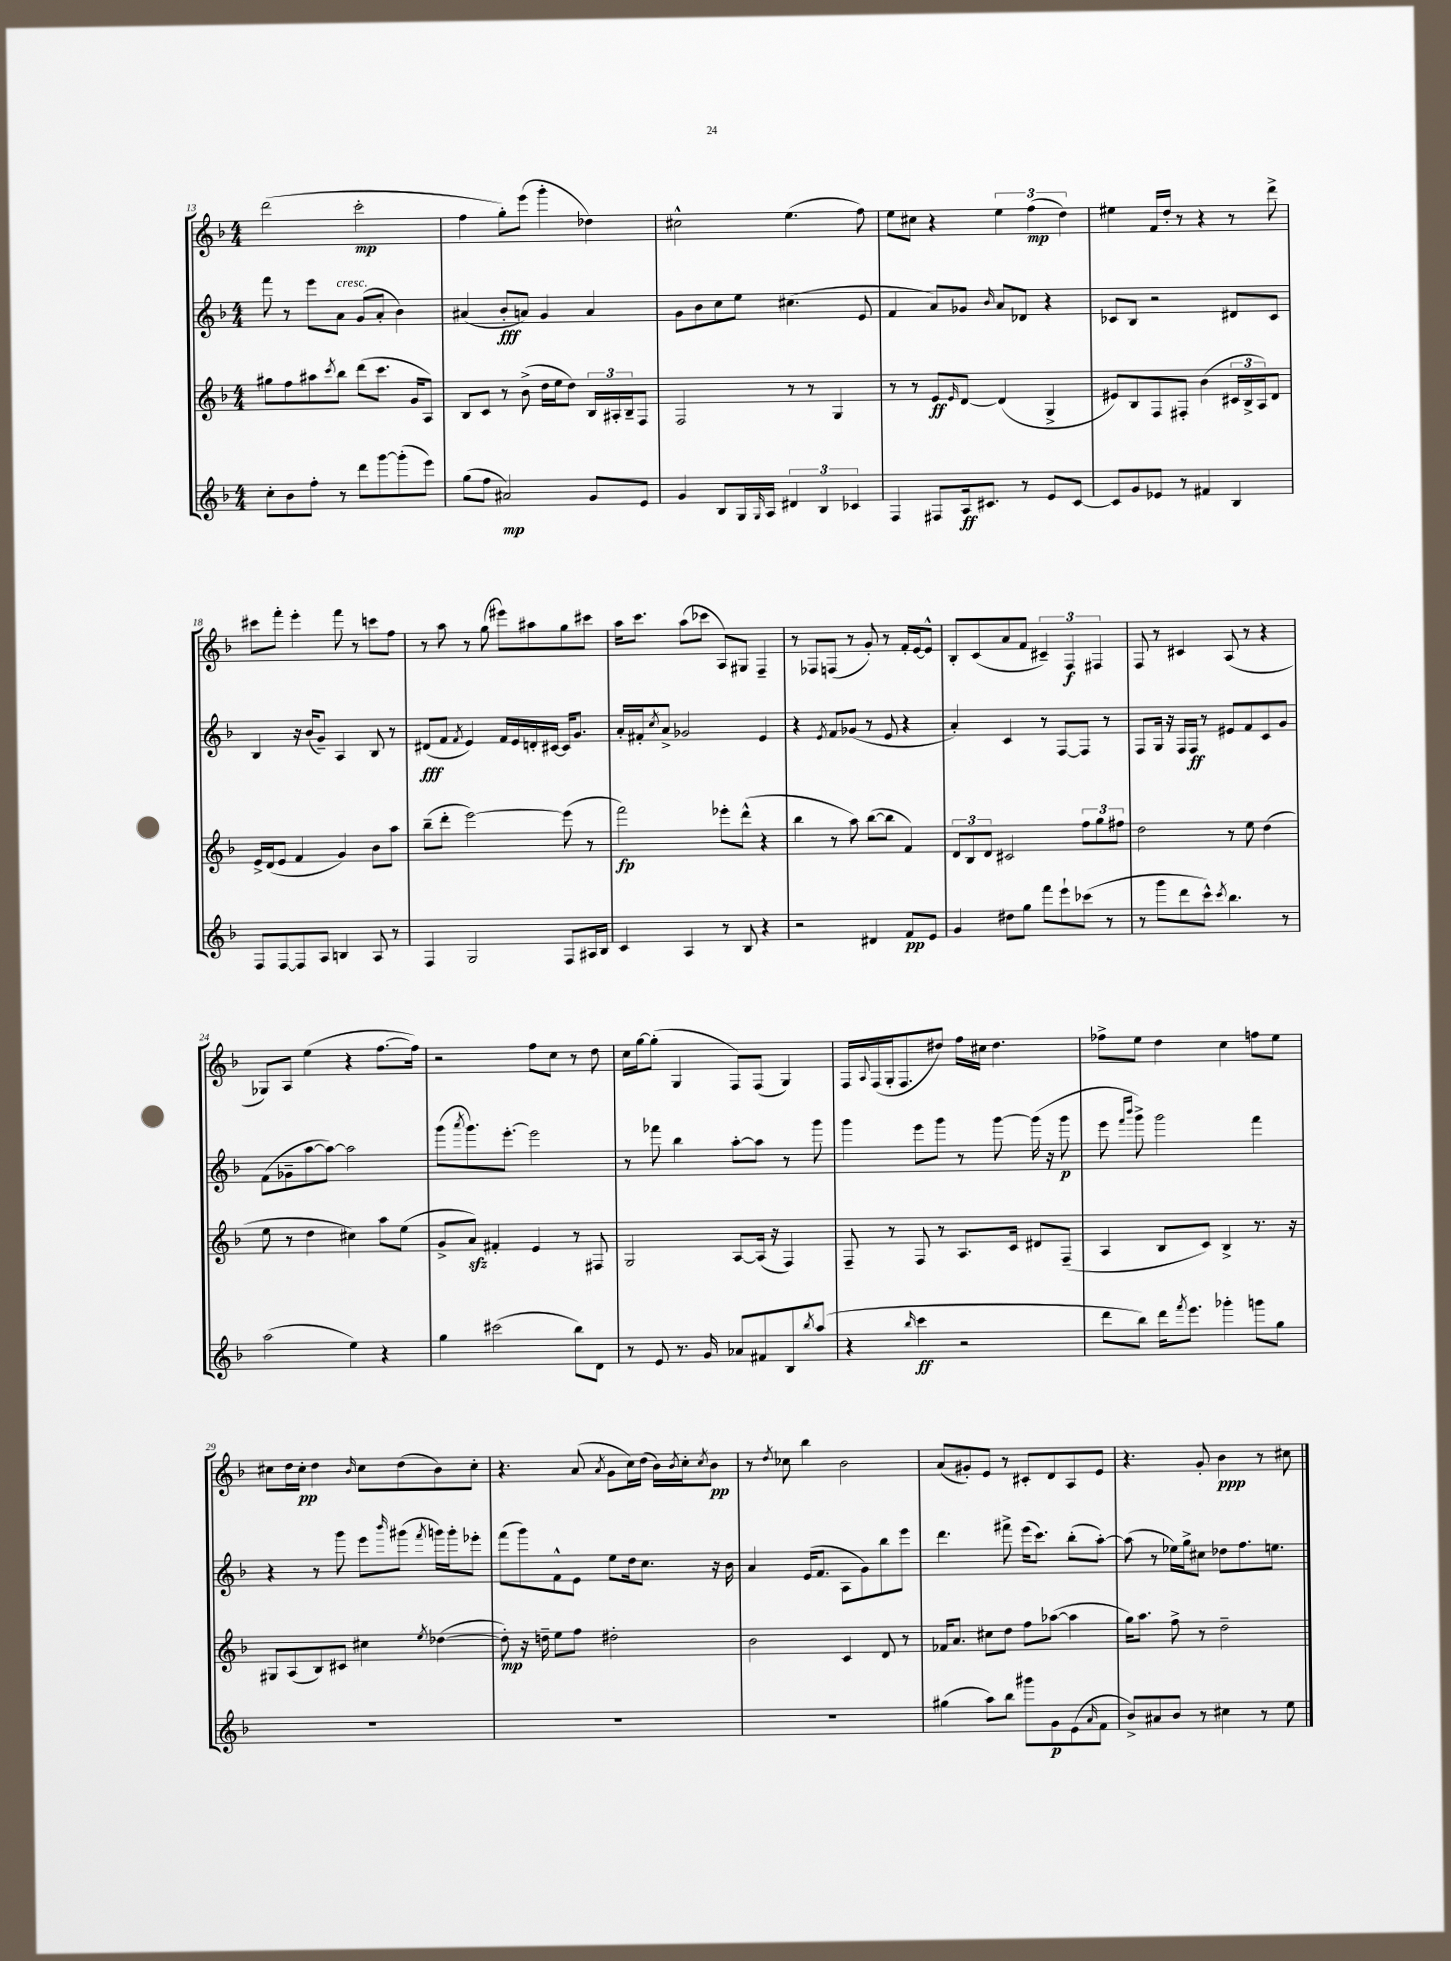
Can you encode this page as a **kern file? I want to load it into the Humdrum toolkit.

**kern	**kern	**kern	**kern
*staff4	*staff3	*staff2	*staff1
*clefG2	*clefG2	*clefG2	*clefG2
*k[b-]	*k[b-]	*k[b-]	*k[b-]
*M4/4	*M4/4	*M4/4	*M4/4
8cc'	8gg#	8fff	(2ddd
8b-	8ff	8r	.
8ff'	8aa#	8eee	.
.	8qccc	.	.
8r	8bb-	8a	.
8ddd	(8ddd	(8g	2ccc'
[8ggg	8.ccc	8a'	.
(8ggg']	.	4b-)	.
.	16g	.	.
8eee)	8A)	.	.
=	=	=	=
(8gg	8B-	(4a#	4ff
8ff	8c	.	.
2a#)	8r	8b-'	8gg')
.	(8b-^	8a)	(8eee
.	16dd	4g	4ggg'
.	16ee	.	.
.	8dd)	.	.
8g	24B-	4a	4dd-)
.	24A#'	.	.
.	24B-~	.	.
8e	8F	.	.
=	=	=	=
4g	2F	8g	2cc#^^
.	.	8b-	.
8B-	.	8cc	.
16G	.	8ee	.
16qqG	.	.	.
16A	.	.	.
6d#	8r	(4.cc#	(4.ee
.	8r	.	.
6B-	.	.	.
.	4G	.	.
6c-	.	.	.
.	.	8e	8ff)
=	=	=	=
4F	8r	4f	8ee
.	8r	.	8cc#
8F#	8e	8a)	4r
.	16qqe	.	.
16A	[8d	8g-	.
8.c#	.	.	.
.	.	16qqb-	.
.	(4d]	8a	6ee
8r	.	8d-	.
.	.	.	(6ff
8e	4G^	4r	.
.	.	.	6dd)
[8c#	.	.	.
=	=	=	=
8c#]	8e#)	8c-	4ee#
8g	8B-	8B-	.
8e-	8F	2r	16f
.	.	.	16dd'
8r	8F#'	.	8r
4f#	(4b-	.	4r
4B-	24c#	8d#	8r
.	24B-^	.	.
.	24A)	.	.
.	8d	8c-	8ddd^
=	=	=	=
8F	16e^	4B-	8ccc#
.	(16d	.	.
[8F	8e	.	8fff'
8F]	4f	16r	4eee'
.	.	(16b-	.
8A	.	8g~)	.
4B	4g)	4A	8fff
.	.	.	8r
8A	8b-	8B-	8ccc
8r	8aa	8r	8ff
=	=	=	=
4F	(8bb-~	(8d#	8r
.	8ddd'	8f	8aa
.	.	8qf	.
2G	[2eee)	4e)	8r
.	.	.	(8gg
.	.	16f	8eee#)
.	.	16e	.
.	.	16d'	8aa#
.	.	[16c#	.
8F	(8eee]	16c#]	8gg
.	.	8.g	.
16A#	8r	.	8ccc#
16B-	.	.	.
=	=	=	=
4c	2fff)	16a'	16aa
.	.	16f#'	8.ccc
.	.	8qcc	.
.	.	8a^	.
4A	.	2g-	(8aa
.	.	.	8ccc-
8r	8eee-'	.	8A)
8B-	(8ddd^^	.	8G#
4r	4r	4e	4F~
=	=	=	=
2r	4bb-	4r	8r
.	.	.	8F-
.	.	8qe	.
.	8r	8f	(8F
.	8aa)	(8g-	8r
4d#	([8bb-	8r	8g')
.	8bb-]	8e	8r
8f	4f)	4r	16f'
.	.	.	[16e
8e	.	.	8e^^]
=	=	=	=
4g	12d	4a')	8B-'
.	12B-	.	.
.	.	.	(8c
.	12d	.	.
8dd#	2c#	4c	8a
8gg	.	.	8f
8fff	.	8r	6c#~)
8eee`	.	[8F	.
.	.	.	6F
(8ccc-	12ff	8F]	.
.	12gg	.	6F#
8r	.	8r	.
.	12ff#	.	.
=	=	=	=
8r	2dd	8F	8F
8ggg	.	16G	8r
.	.	16r	.
8ddd	.	16F	4c#
.	.	16F	.
8ccc^^)	.	8r	.
8qccc	.	.	.
4.bb-	8r	8e#	(8A
.	8ee	8f	8r
.	(4dd	8c	4r
8r	.	8g	.
=	=	=	=
(2aa	8ee	(8f	8G-)
.	8r	8g-~	8A
.	4dd	[8aa	(4ee
.	.	8aa_)	.
4ee)	4cc#)	2aa]	4r
4r	8aa	.	[8.ff
.	(8ee	.	.
.	.	.	16ff])
=	=	=	=
4gg	8g^	(8ggg	2r
.	.	8qaaa	.
.	8a)	8.ggg)	.
(2ccc#	4f#'	.	.
.	.	[8.eee'	.
.	4e	2eee]	8ff
.	.	.	8cc
8bb-)	8r	.	8r
8d	8F#	.	8dd
=	=	=	=
8r	2G	8r	16cc
.	.	.	[16gg
8e	.	8fff-	(8gg']
8.r	.	4bb-	4G
16g	.	.	.
8a-	[8A	[8aa'	8F)
8f#	(16A]	8aa]	(8F
.	16r	.	.
8B-	4F)	8r	4G)
8qbb-	.	.	.
(8aa	.	8ggg	.
=	=	=	=
4r	8F~	4ggg	16F
.	.	.	8qqA
.	.	.	(16F
.	8r	.	16G'
.	.	.	8.F
16qqbb-	.	.	.
4ccc	8F	8eee	.
.	8r	8ggg	8dd#)
2r	8.A	8r	16ff
.	.	.	16cc#
.	.	[8ggg	4.dd#
.	16c	.	.
.	8d#	(16ggg]	.
.	.	16r	.
.	(8F~	8ggg	.
=	=	=	=
8ddd	4A	8eee	8ff-^
.	.	16qqfff	.
.	.	16qqbbb-	.
8bb-)	.	8ggg^)	8ee
16ddd	8B-	2ggg	4dd
8qfff	.	.	.
8.eee	.	.	.
.	8c)	.	.
4ggg-'	4B-^	.	4cc
8ggg	8.r	4fff	8ff
8gg	.	.	8ee
.	16r	.	.
=	=	=	=
1r	8G#	4r	8cc#
.	(8A	.	16dd
.	.	.	16cc#'
.	8B-)	8r	4dd
.	8c#	8ggg	.
.	.	.	16qqb-
.	4cc#	8eee	8cc#
.	.	16qqbbb-	.
.	.	(8ggg#	(8dd
.	8qee	8qfff	.
.	([4dd-	16ggg)	8b-)
.	.	16ggg'	.
.	.	8eee-'	8cc#'
=	=	=	=
1r	8dd-'])	(8fff	4.r
.	16r	8ggg)	.
.	16dd~	.	.
.	8ee	8f^^	.
.	8ff	8e	(8a
.	.	.	8qa
.	2dd#'	8ee	8g
.	.	16dd	16cc)
.	.	8.cc	(16dd
.	.	.	16b-)
.	.	.	8qb-
.	.	.	16cc'
.	.	.	8qcc
.	.	16r	8b-
.	.	16b-	.
=	=	=	=
1r	2b-	4a	8r
.	.	.	8qdd
.	.	.	8cc-
.	.	(16e	4bb-
.	.	8.f	.
.	4c	8A	2b-
.	.	8g)	.
.	8d	8bb-	.
.	8r	8eee	.
=	=	=	=
(4gg#	16f-	4.ddd	(8a
.	8.a	.	.
.	.	.	8g#')
8aa)	8cc#	.	8e
8bb-	8dd	8fff#^	8r
8ggg#	8ff	(16eee	8c#'
.	.	8.ccc)	.
8g	([8aa-	.	8d
(8e	4aa-]	(8bb-'	8A
16qqa	.	.	.
8f	.	[8aa')	8e
=	=	=	=
8b-^)	16gg)	(8aa]	4.r
.	8.aa	.	.
8a#	.	8r	.
8b-	8ff^	16ee-)	.
.	.	16gg^	.
8r	8r	8cc#	8g'
4cc#	2dd~	8dd-	4b-
.	.	8.ff	.
8r	.	.	8r
.	.	8.ee	.
8ee	.	.	8cc#
==	==	==	==
*-	*-	*-	*-
